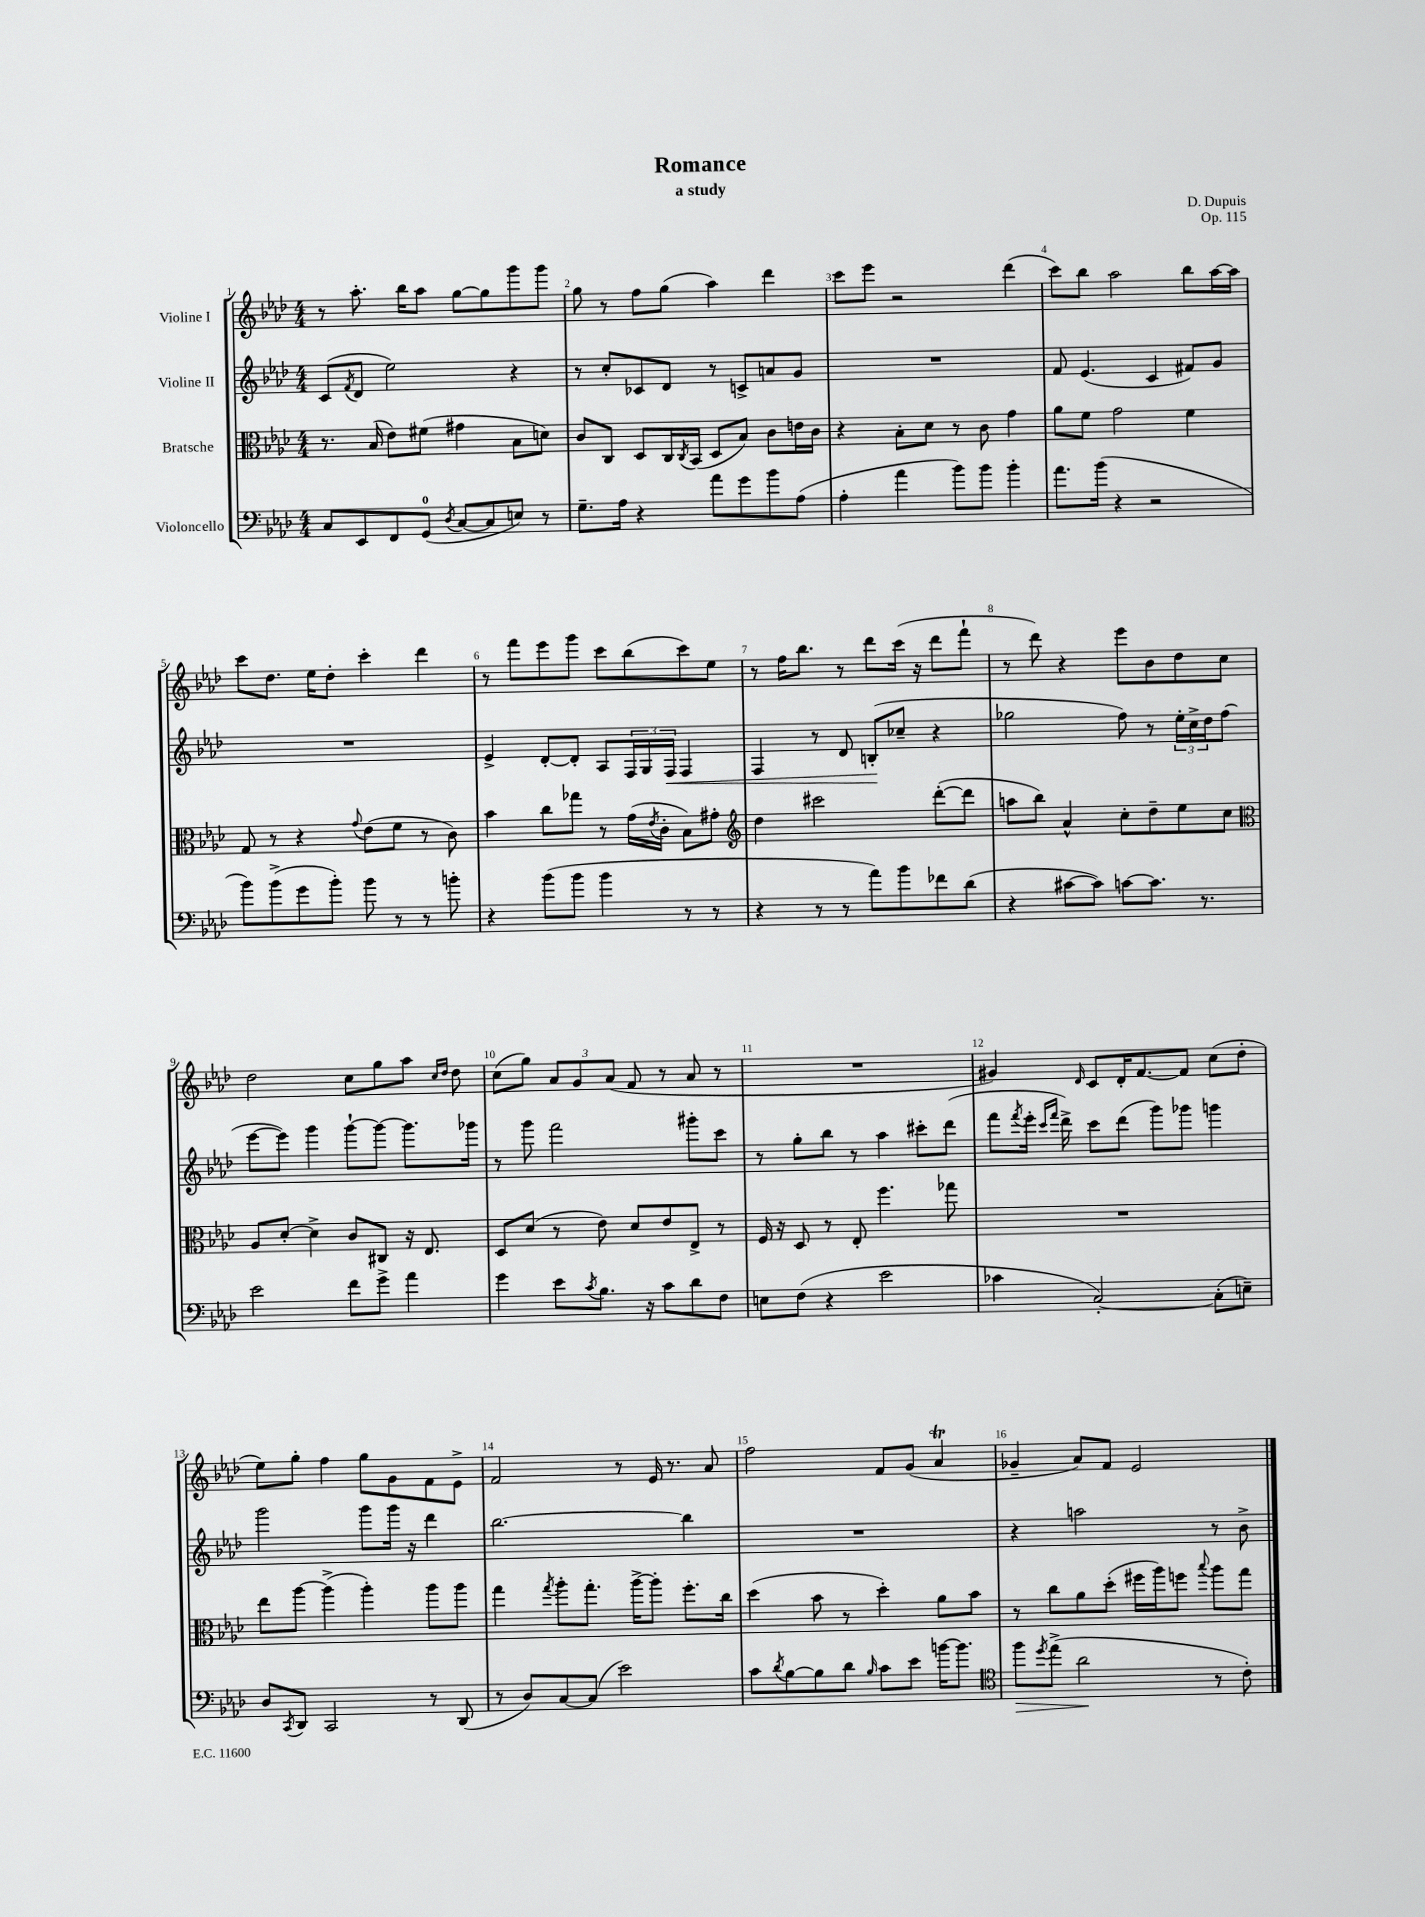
\header { title = "Romance" composer = "D. Dupuis" subtitle = "a study" opus = "Op. 115" }
<<
\new StaffGroup <<
\new Staff = "s0" \with { instrumentName = "Violine I" } {
    \clef treble \key aes \major \numericTimeSignature \time 4/4
    r8 aes''8.-. bes''16 aes''8 g''8~ g''8 g'''8 g'''8 |
    g''8 r8 f''8 g''8( aes''4) des'''4 |
    c'''8 ees'''8 r2 des'''4( |
    c'''8) bes''8 aes''2 bes''8 aes''16~ aes''16 |
    c'''8 des''8. ees''16 des''8-. c'''4-. des'''4 |
    r8 f'''8 ees'''8 g'''8 c'''8 bes''8( c'''8) ees''8 |
    r8 f''16 bes''8. r8 des'''8 c'''16( r16 des'''8 f'''8-! |
    r8 des'''8) r4 ees'''8 bes'8 des''8 c''8 |
    des''2 c''8 g''8 aes''8 \grace { c''16 des''16 } des''8 |
    c''8( g''8) \tuplet 3/2 { aes'8 g'8 aes'8( } f'8 r8 aes'8 r8 |
    R1 |
    gis'4) \grace { des'16 } c'8 des'16-. f'8.~ f'8 c''8( des''8-. |
    ees''8) g''8-. f''4 g''8 g'8 f'8 ees'8-> |
    f'2 r8 ees'16 r8. aes'8 |
    f''2 f'8 g'8( aes'4\trill |
    ges'4-- aes'8) f'8 ees'2 \bar "|." |
}
\new Staff = "s1" \with { instrumentName = "Violine II" } {
    \clef treble \key aes \major \numericTimeSignature \time 4/4
    c'8( \acciaccatura { f'8 } des'8 ees''2) r4 |
    r8 c''8-. ces'8 des'8 r8 c'8-> a'8 g'8 |
    R1 |
    f'8 ees'4.( c'4 fis'8) g'8 |
    R1 |
    ees'4-> des'8~-. des'8-. aes8 \tuplet 3/2 { f16 g16 f16\< } f4 |
    f4 r8 des'8 b8-.\!( ces''8-- r4 |
    ges''2 f''8) r8 \tuplet 3/2 { ees''16-. c''16-> des''16 } f''8( |
    ees'''8~ ees'''8) g'''4 g'''8~-! g'''8~ g'''8. ges'''16 |
    r8 g'''8 f'''2 gis'''8-. c'''8 |
    r8 g''8-. bes''8 r8 aes''4 cis'''8-. des'''8( |
    f'''8 \acciaccatura { f'''8 } ees'''16-. \grace { c'''16 f'''16 } des'''16->) c'''8 des'''8( g'''8) ges'''8 g'''4 |
    g'''2 g'''8 g'''16 r16 des'''4 |
    bes''2.~ bes''4 |
    R1 |
    r4 a''2 r8 bes'8-> \bar "|." |
}
\new Staff = "s2" \with { instrumentName = "Bratsche" } {
    \clef alto \key aes \major \numericTimeSignature \time 4/4
    r8. bes16( ees'8) fis'8( gis'4 bes8 d'8) |
    c'8 c8 des8 c16 \acciaccatura { c8 } bes,16( des8 bes8) c'8 e'16 c'16 |
    r4 bes8-. des'8 r8 c'8 g'4 |
    aes'8 f'8 g'2 f'4 |
    g8 r8 r4 \appoggiatura { g'8 } ees'8( f'8 r8 c'8) |
    bes'4 c''8 ges''8 r8 g'16( \acciaccatura { ees'8 } c'16-. bes8) gis'8-. |
    \clef treble des''4 cis'''2 des'''8~-.( des'''8 |
    a''8 bes''8) aes'4-^ c''8-. des''8-- ees''8 c''8 |
    \clef alto aes8 des'8~-. des'4-> c'8 cis8 r16 ees8. |
    des8 des'8( r8 ees'8) des'8 ees'8 ees8-> r8 |
    f16 r16 des8 r8 ees8-. f''4. ges''8 |
    R1 |
    ees''8 aes''8~ aes''4->( aes''4-.) aes''8 aes''8 |
    g''4 \acciaccatura { g''8 } aes''8-. g''8.-. aes''16~-> aes''8-. f''8.-. c''16 |
    des''4( bes'8 r8 des''4-.) aes'8 bes'8 |
    r8 c''8 aes'8 des''8-.( fis''16 aes''16) f''8 \appoggiatura { bes''8 } aes''8 g''8 \bar "|." |
}
\new Staff = "s3" \with { instrumentName = "Violoncello" } {
    \clef bass \key aes \major \numericTimeSignature \time 4/4
    c8 ees,8 f,8 g,8-0( \acciaccatura { des8 } c8~ c8 e8) r8 |
    g8.-- aes16 r4 aes'8 g'8 bes'8 aes8( |
    aes4-. aes'4 bes'8) bes'8 bes'4-. |
    aes'8. bes'16( r4 r2 |
    bes'8) bes'8->( g'8 bes'8-.) bes'8 r8 r8 b'8-. |
    r4 bes'8( bes'8 bes'4 r8 r8 |
    r4 r8 r8 aes'8) bes'8 fes'8 des'8( |
    r4 cis'8~ cis'8) c'8~ c'8. r8. |
    ees'2 f'8 g'8-> aes'4 |
    g'4 ees'8 \acciaccatura { c'8 } bes8. r16 c'8 des'8 f8 |
    e8 f8( r4 ees'2 |
    ces'4 c2~-.) c8-.( e8--) |
    des8 \acciaccatura { c,8 } des,8 c,2 r8 des,8( |
    r8 des8) c8~ c8( ees'2) |
    c'8 \acciaccatura { des'8 } bes8~ bes8 des'8 \grace { bes16 } c'8 ees'8 b'16~ b'8. |
    \clef tenor f''8\> \acciaccatura { des''8 } ees''8->( aes'2\! r8 c'8-.) \bar "|." |
}
>>
>>
\layout { \context { \Score \override BarNumber.break-visibility = ##(#f #t #t) barNumberVisibility = #all-bar-numbers-visible } }
